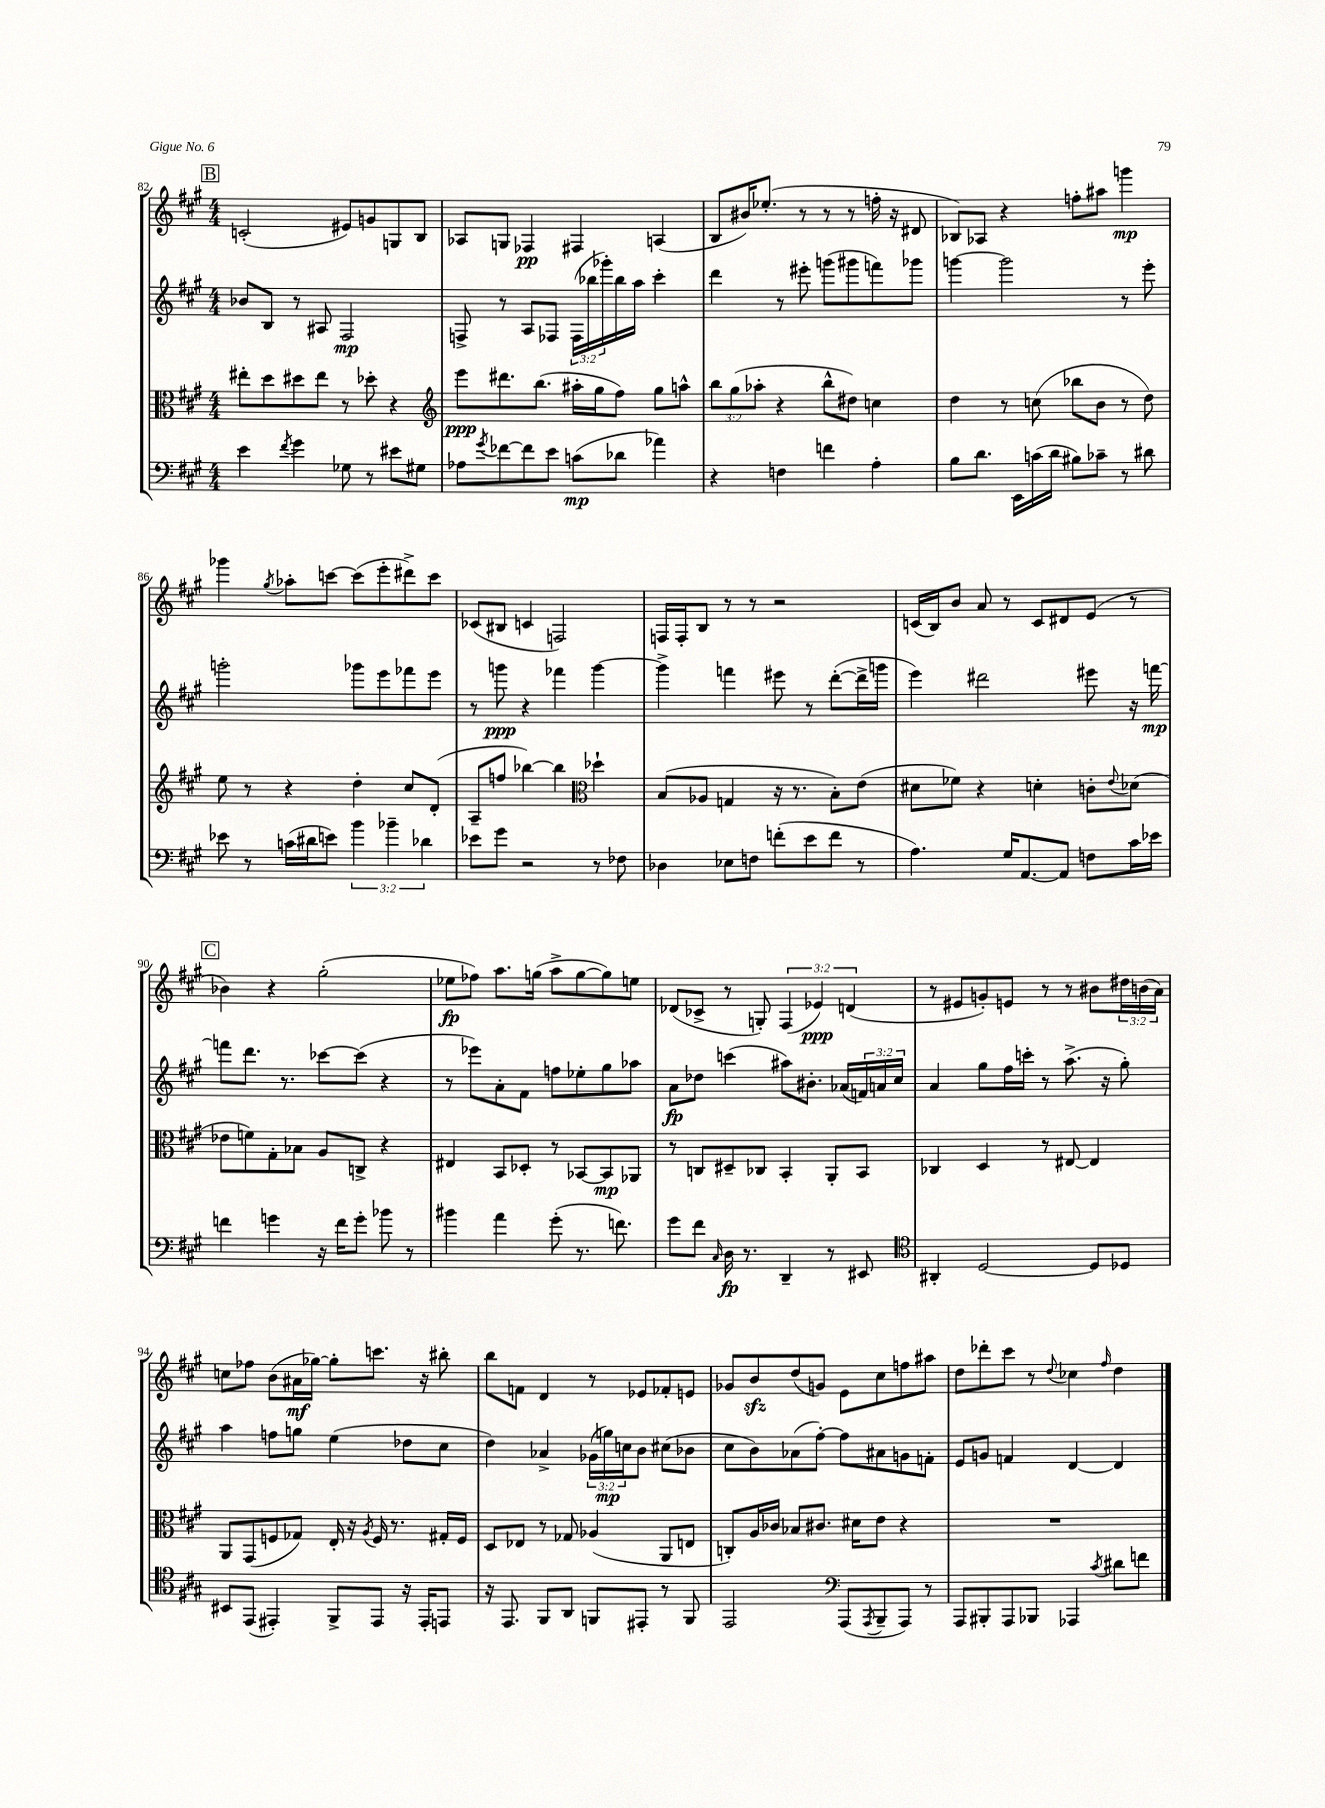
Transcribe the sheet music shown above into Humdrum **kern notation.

**kern	**kern	**kern	**kern
*staff4	*staff3	*staff2	*staff1
*clefF4	*clefC3	*clefG2	*clefG2
*k[f#c#g#]	*k[f#c#g#]	*k[f#c#g#]	*k[f#c#g#]
*M4/4	*M4/4	*M4/4	*M4/4
4e	8ee#'	8b-	(2c'
.	8dd	8B	.
8qf#	.	.	.
4g#	8dd#	8r	.
.	8ee#	8A#	.
8G-	8r	2F#	8e#)
8r	8dd-'	.	8g
8e#	4r	.	8G
8G#	.	.	8B
=	=	=	=
*	*clefG2	*	*
8A-	8eee	8F^	8A-
8qg#	.	.	.
[8f-	8.ddd#	8r	8G
8f-]	.	8A	4F-
.	(8.bb	.	.
8e	.	8F-	.
(8c	16aa#'	(24F-	4F#
.	.	24bb-	.
.	16gg#	.	.
.	.	24ggg-')	.
8d-	8ff#)	16bb-	.
.	.	16aa	.
4a-)	8gg#	4ccc#'	(4A
.	8aa^^	.	.
=	=	=	=
4r	12bb	4ddd	8B
.	(12gg#	.	.
.	.	.	16b#)
.	12aa-'	.	.
.	.	.	(8.ee-'
4F	4r	8r	.
.	.	8eee#'	8r
4f	8bb^^	(8ggg	8r
.	8dd#)	8ggg#	8r
4A'	4cc	8fff)	16ff'
.	.	.	16r
.	.	8ggg-	8d#
=	=	=	=
8B	4dd	[4ggg	8B-)
8.d	.	.	8A-
.	8r	2ggg]	4r
16EE	.	.	.
(16c	(8cc	.	.
16d	.	.	.
8B#)	8bb-	.	8ff'
8c-~	8b	.	8aa#
8r	8r	8r	4ggg
8d#	8dd)	8eee'	.
=	=	=	=
8e-	8ee	2ggg'	4ggg-
8r	8r	.	.
.	.	.	8qgg#
(16c	4r	.	8aa-'
16d#	.	.	.
8e)	.	.	[8ccc
6b	4dd'	8ggg-	(8ccc]
.	.	8eee	8eee'
6b-~	.	.	.
.	8cc#	8fff-	8ddd#^)
6d-	.	.	.
.	(8d'	8eee	8ccc
=	=	=	=
8e-	8A~	8r	(8c-
8g#	8ff	8ggg	8B#
2r	[4bb-)	4r	4c
.	4bb-]	4fff-	2F)
*	*clefC3	*	*
8r	4dd-`	[4ggg	.
8F-	.	.	.
=	=	=	=
4D-	(8B	4ggg^]	16F
.	.	.	16F'
.	8A-	.	8B
8E-	4G	4fff	8r
8F	.	.	8r
(8f'	16r	8eee#	2r
.	8.r	.	.
8e	.	8r	.
8f	8B')	([8ddd'	.
8r	(8e	16ddd^]	.
.	.	16ggg	.
=	=	=	=
4.A)	8d#	4eee)	(16c
.	.	.	16B)
.	8f-)	.	8b
.	4r	2ddd#	8a
16G#	.	.	8r
[8.AA	.	.	.
.	4d'	.	8c
8AA]	.	.	8d#
8F	8c'	8eee#	(8e
.	8qqe	.	.
16c#	(8d-	16r	8r
16e-	.	[16fff	.
=	=	=	=
4f	8e-	8fff]	4b-)
.	8f)	8.ddd	.
4g	8G#'	.	4r
.	.	8.r	.
.	8B-	.	.
16r	8A	[8ccc-	(2gg#'
16f	.	.	.
8g'	8C^	(8ccc-]	.
8b-	4r	4r	.
8r	.	.	.
=	=	=	=
4b#	4E#	8r	8ee-
.	.	8eee-)	8ff-)
4a	8BB	8a'	8.aa
.	8D-'	8f#	.
.	.	.	(16gg
(8g#'	8r	8ff	8aa^
8.r	[8BB-	8ee-'	[8gg
.	8BB-]	8gg#	8gg])
8.f)	.	.	.
.	8AA-	8aa-	8ee
=	=	=	=
8g#	8r	8a	(8d-
8f#	8C	8dd-	8c-^
16qqC#	.	.	.
16D	8D#~	(4ccc	8r
8.r	.	.	.
.	8C-	.	8G')
4DD~	4BB'	8aa#)	(6F#
.	.	8.b#'	.
.	.	.	6e-)
8r	8AA'	.	.
.	.	(16a-	.
.	.	.	(6d
8EE#	8BB	24f)	.
.	.	24a	.
.	.	24cc#	.
=	=	=	=
*clefC4	*	*	*
4AA#'	4C-	4a	8r
.	.	.	8e#
[2D	4D	8gg#	8g')
.	.	16ff#	8e
.	.	16ccc'	.
.	8r	8r	8r
.	[8E#	(8.aa^	8r
8D]	4E#]	.	8b#
.	.	16r	.
8D-	.	8gg#')	24dd#
.	.	.	(24b
.	.	.	24a)
=	=	=	=
8BB#	8AA	4aa	8cc
(8EE	(8GG#	.	8ff-
4EE#')	8F	8ff	(8b
.	8G-)	8gg	16a#
.	.	.	[16gg-)
8FF#^	16E'	(4ee	8gg-']
.	16r	.	.
.	8qA	.	.
8EE#	16F	.	8.ccc
.	8.r	.	.
16r	.	8dd-	.
16EE#'	.	.	16r
8EE	16G#'	8cc#	8bb#'
.	16F	.	.
=	=	=	=
16r	8D	4dd)	8bb
8.EE	.	.	.
.	8E-	.	8f
8FF#	8r	4a-^	4d
8AA	8G-	.	.
8FF	(4A-	(24g-	8r
.	.	24gg)	.
.	.	24cc	.
8EE#'	.	8b	8e-
8r	8AA	(8cc#	8f-'
8FF	8E	8b-	8e
=	=	=	=
2EE	8C')	8cc#	8g-
.	16A	8b)	8b
.	16c-	.	.
.	8B-	(8a-	(8dd
.	8.c#	[8ff#')	8g)
*clefF4	*	*	*
(8AAA	.	8ff#]	8e
.	16d#	.	.
8qAAA	.	.	.
8BBB~	8e	8a#	8cc#
8AAA)	4r	8g	8ff
8r	.	8f'	8aa#
=	=	=	=
8AAA	1r	8e	8dd
8BBB#'	.	8g	8ddd-'
8AAA	.	4f	8ccc#
8BBB-	.	.	8r
.	.	.	8qqdd
4AAA-	.	[4d	4cc-
8qc#	.	.	16qqff#
8d#	.	4d]	4dd
8f	.	.	.
==	==	==	==
*-	*-	*-	*-
